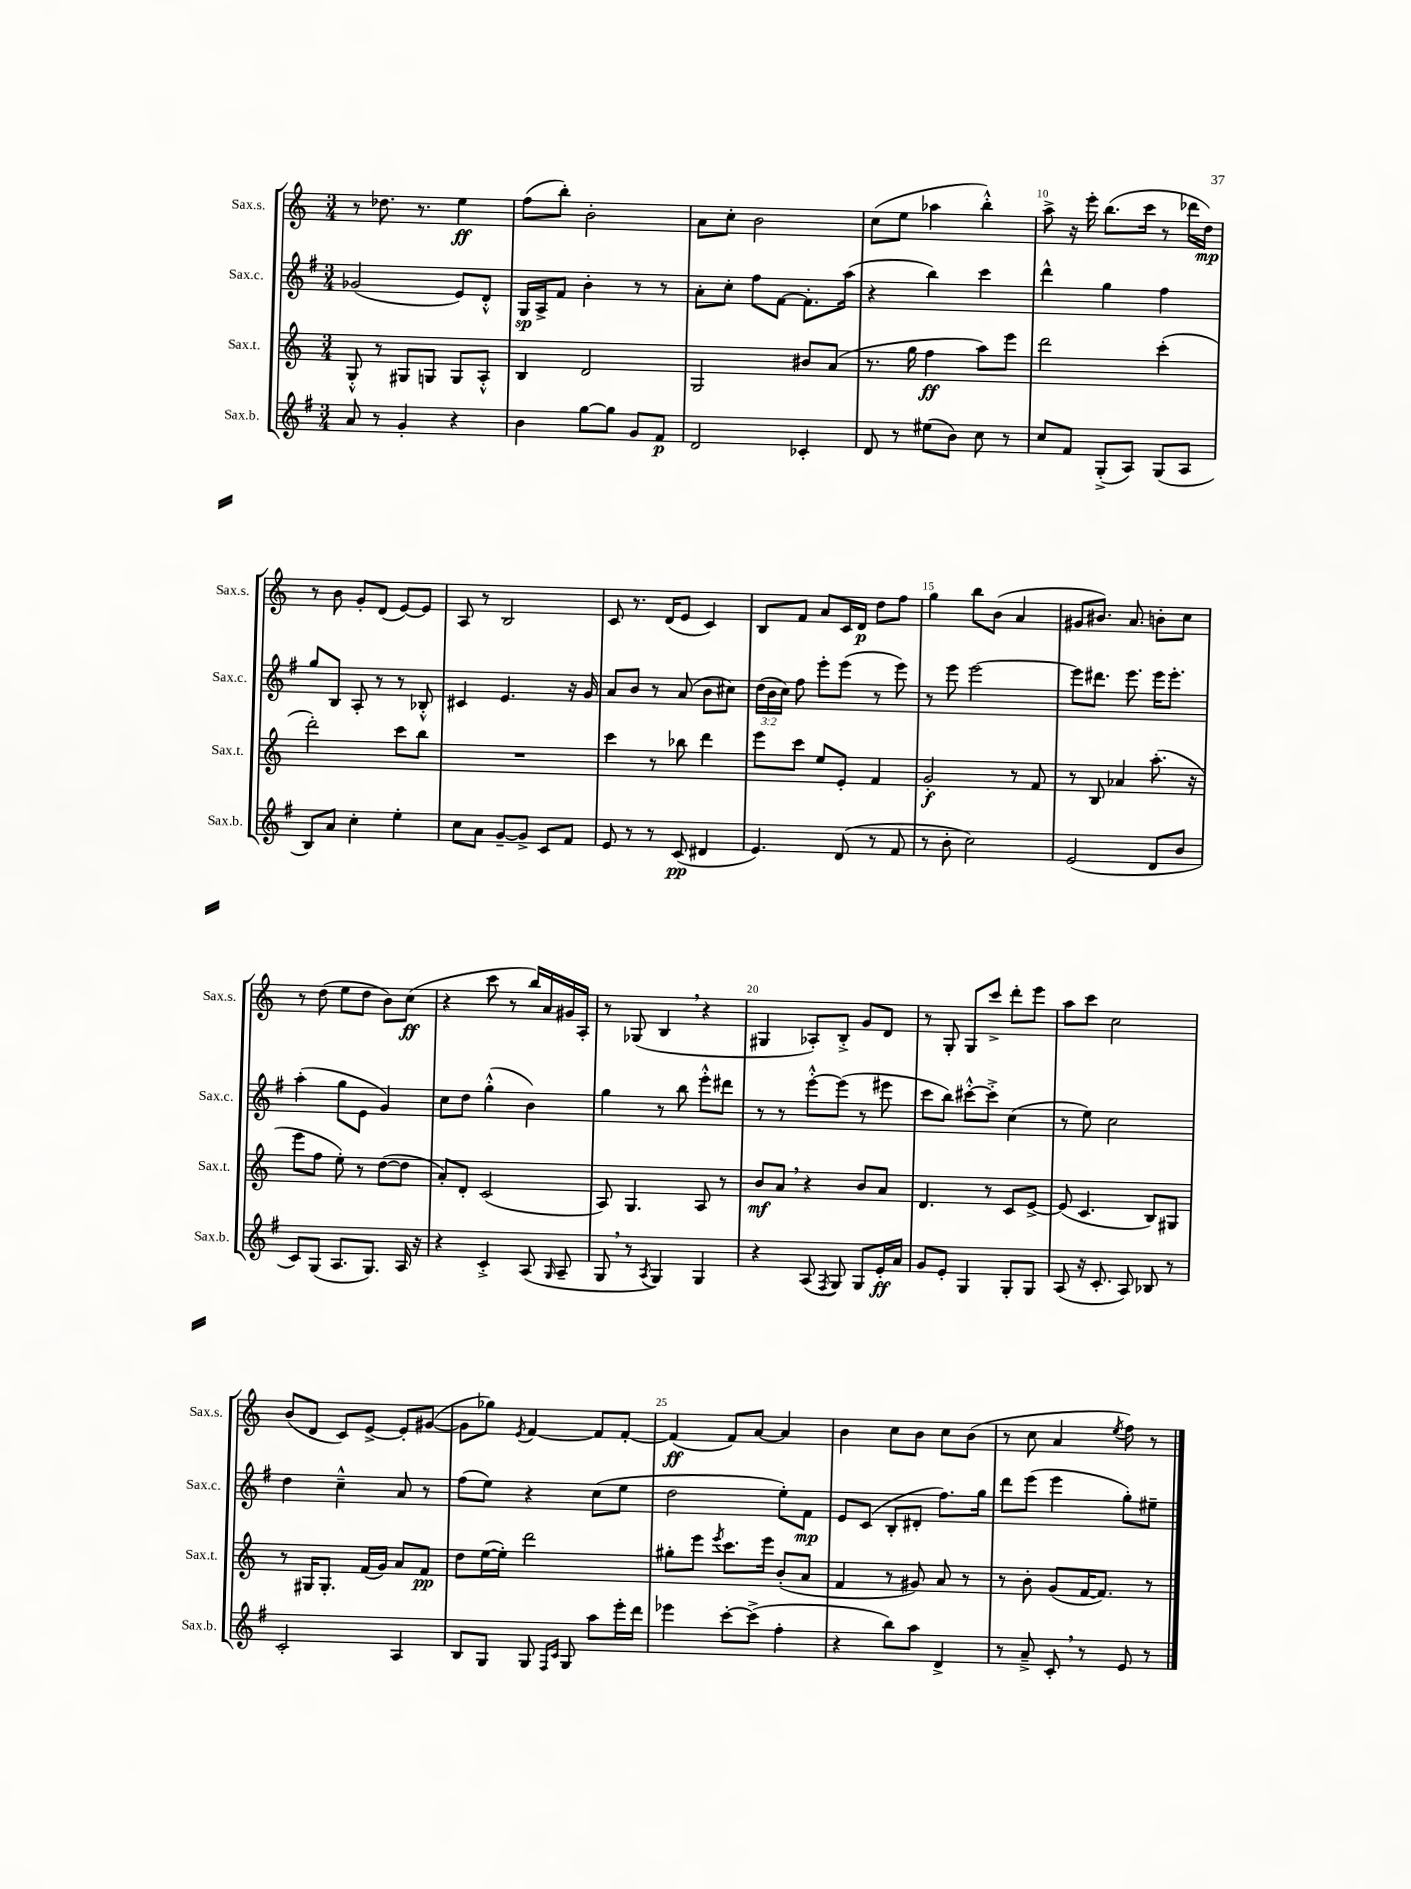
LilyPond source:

<<
\new StaffGroup <<
\new Staff = "s0" \with { instrumentName = "Sax.s." shortInstrumentName = "Sax.s." } {
    \clef treble \key c \major \numericTimeSignature \time 3/4
    \autoBeamOff r8 des''8. r8. e''4\ff |
    f''8[( b''8]-.) b'2-. |
    a'8[ c''8]-. b'2 |
    c''8[( e''8] aes''4 b''4-.-^) |
    a''8-> r16 e'''16-. b''8.[( c'''16] r8 des'''16[ d''16]\mp) |
    r8 b'8 g'8[-. d'8]( e'8[~) e'8] |
    a8 r8 b2 |
    c'8 r8. d'16[( e'8] c'4) |
    b8[ f'8] a'8[ c'16 d'16]\p d''8[ f''8] |
    g''4 b''8[ b'8]( a'4 |
    gis'8[ bis'8.]) a'8. b'8[-. c''8] |
    r8 d''8( e''8[ d''8] b'8[) c''8]\ff( |
    r4 c'''8 r8 b''16[) a'16 gis'16 a16]-. |
    r8 ges8( b4 \breathe r4 |
    gis4 aes8[-.) b8]-.-> g'8[ d'8] |
    r8 g8-. g8[ c'''8]-> d'''8[-. e'''8] |
    a''8[ c'''8] c''2 |
    b'8[( d'8] c'8[) e'8]~-> e'8[-. gis'8]~( |
    gis'8[ ges''8]) \acciaccatura { e'8 } f'4~ f'8[ f'8]~-. |
    f'4\ff( f'8[) a'8]~ a'4 |
    b'4 c''8[ b'8] c''8[ b'8]( |
    r8 c''8 a'4 \acciaccatura { e''8 } f''8) r8 \bar "|." |
}
\new Staff = "s1" \with { instrumentName = "Sax.c." shortInstrumentName = "Sax.c." } {
    \clef treble \key g \major \numericTimeSignature \time 3/4 \override Staff.TupletNumber.text = #tuplet-number::calc-fraction-text
    \autoBeamOff ges'2( e'8[) d'8]-.-^ |
    g16[\sp a16-> fis'8] b'4-. r8 r8 |
    a'8[-. c''8]-. fis''8[ fis'8]~ fis'8.[-. a''16]( |
    r4 b''4) c'''4 |
    d'''4-^ g''4 fis''4 |
    g''8[ b8] a8-. r8 r8 bes8-.-^ |
    cis'4 e'4. r16 g'16 |
    a'8[ b'8] r8 a'8( b'8[ cis''8]) |
    \tuplet 3/2 { d''16[( b'16 c''16]) } fis''8 e'''8[-. e'''8]( r8 e'''8) |
    r8 e'''8 e'''2~ |
    e'''8[ dis'''8.] e'''8. e'''16[ e'''8.]-. |
    a''4-.( g''8[ e'8] g'4) |
    c''8[ d''8] g''4-.-^( b'4) |
    g''4 r8 b''8 e'''8[-.-^ dis'''8] |
    r8 r8 e'''8[~-.-^ e'''8]( r8 eis'''8 |
    c'''8[ b''8]) cis'''8[~-.-^ cis'''8]-.-> c''4( |
    r8 e''8) c''2 |
    d''4 c''4---^ a'8 r8 |
    fis''8[( e''8]) r4 c''8[( e''8] |
    d''2 e''8[-.) fis'8]\mp |
    e'8[ c'8]( b8[-. dis'8]-. fis''8.[) g''16] |
    d'''8[ e'''8]( e'''4 g''8[-.) eis''8]-- \bar "|." |
}
\new Staff = "s2" \with { instrumentName = "Sax.t." shortInstrumentName = "Sax.t." } {
    \clef treble \key c \major \numericTimeSignature \time 3/4
    \autoBeamOff g8-.-^ r8 gis8[ g8] g8[ a8]-.-^ |
    b4 d'2 |
    g2 bis'8[ a'8]( |
    r8. g''16 f''4\ff a''8[) e'''8] |
    d'''2 c'''4-.( |
    d'''2-.) c'''8[ b''8] |
    R2. |
    c'''4 r8 bes''8 d'''4 |
    e'''8[ c'''8] e''8[ e'8]-. f'4 |
    g'2-.\f r8 f'8 |
    r8 b8 aes'4 a''8.-.( r16 |
    e'''8[ f''8] e''8-.) r8 d''8[~( d''8] |
    a'8[-.) d'8]-. c'2( |
    a8) g4. a8 r8 |
    b'8[\mf a'8] \breathe r4 b'8[ a'8] |
    d'4. r8 c'8[ e'8]~-> |
    e'8( c'4. b8[) gis8] |
    r8 gis16[ gis8.]-. f'16[( g'16]) a'8[ f'8]\pp |
    d''8[ e''16~( e''16]-.) d'''2 |
    gis''8[-. e'''8] \acciaccatura { e'''8 } c'''8.[ e'''16] b'8[-.( a'8] |
    f'4 r8 gis'8) a'8 r8 |
    r8 b'8-. g'8[( f'16~ f'8.]) r8 \bar "|." |
}
\new Staff = "s3" \with { instrumentName = "Sax.b." shortInstrumentName = "Sax.b." } {
    \clef treble \key g \major \numericTimeSignature \time 3/4
    \autoBeamOff a'8 r8 g'4-. r4 |
    b'4 g''8[~ g''8] g'8[ fis'8]\p |
    d'2 ces'4-. |
    d'8 r8 eis''8[( b'8]) c''8 r8 |
    c''8[ fis'8] g8[-.->( a8]) g8[( a8] |
    b8[) a'8] c''4-. e''4-. |
    c''8[ a'8] g'8[~-- g'8]-> c'8[ fis'8] |
    e'8 r8 r8 c'8\pp( dis'4 |
    e'4.) d'8( r8 fis'8 |
    r8 b'8-. c''2) |
    e'2( d'8[ b'8] |
    c'8[) g8]( a8.[ g8.]) a16 r16 |
    r4 c'4-.-> a8( \grace { g16 } a8-- |
    g8 \breathe r8 \acciaccatura { a8 } g4) g4 |
    r4 a8( \acciaccatura { fis8 } g8) g8[ e'16-.\ff a'16] |
    g'8[ e'8]-. g4 g8[-. g8] |
    a8( r16 c'8.-. a8) bes8 r8 |
    c'2-. a4 |
    b8[ g8] g8 \grace { fis16[ c'16] } g8 a''8[ e'''16-. d'''16] |
    ees'''4 c'''8[~-. c'''8]->( fis''4-. |
    r4 b''8[) a''8] d'4-> |
    r8 a'8---> c'8-. \breathe r8 e'8 r8 \bar "|." |
}
>>
>>
\layout { \context { \Score currentBarNumber = #6 \override BarNumber.break-visibility = ##(#f #t #t) barNumberVisibility = #(every-nth-bar-number-visible 5) } }
